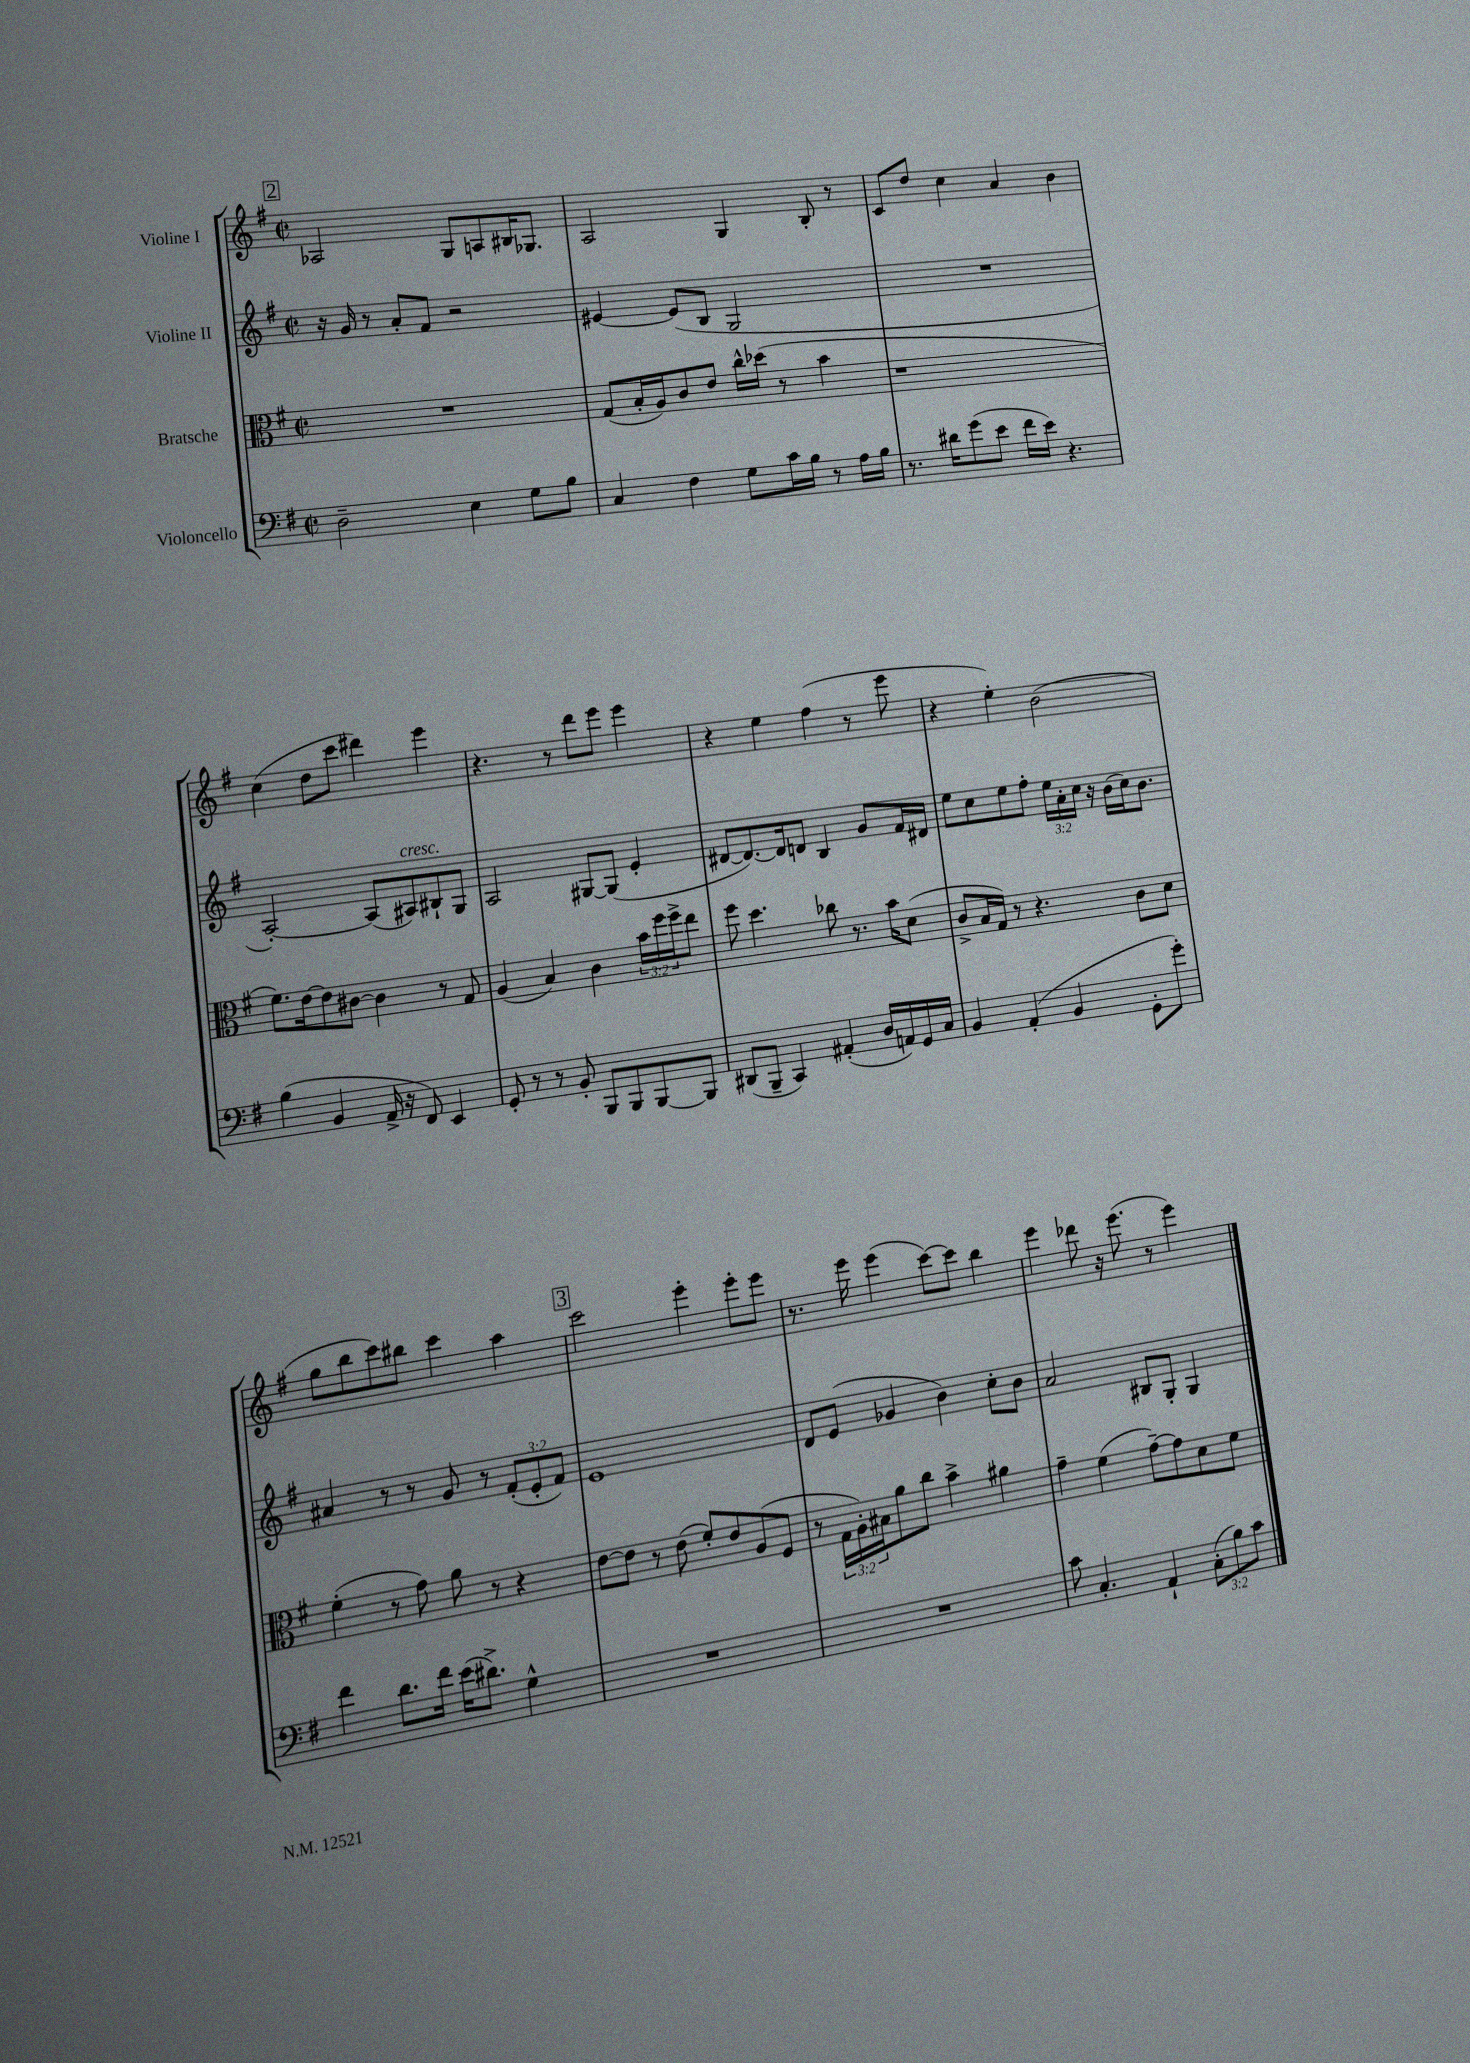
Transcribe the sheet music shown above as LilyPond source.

<<
\new StaffGroup <<
\new Staff = "s0" \with { instrumentName = "Violine I" } {
    \clef treble \key g \major \defaultTimeSignature \time 2/2
    \mark \markup { \box "2" } aes2 g8 a8 bis16 ges8. |
    a2 g4 b8-. r8 |
    c'8 d''8 c''4 a'4 b'4 |
    c''4( d''8 c'''8 dis'''4) e'''4 |
    r4. r8 d'''8 e'''8 e'''4 |
    r4 e''4 fis''4( r8 e'''8 |
    r4 e''4-.) b'2( |
    g''8 b''8 c'''8) bis''8 c'''4 a''4 |
    \mark \markup { \box "3" } c'''2 e'''4-. e'''8-. e'''8 |
    r8. e'''16 e'''4( c'''8~) c'''8 b''4 |
    e'''4 des'''8 r16 e'''8.( r8 e'''4) \bar "|." |
}
\new Staff = "s1" \with { instrumentName = "Violine II" } {
    \clef treble \key g \major \defaultTimeSignature \time 2/2 \override Staff.TupletNumber.text = #tuplet-number::calc-fraction-text
    \mark \markup { \box "2" } r16 g'16 r8 a'8-. fis'8 r2 |
    eis'4~ eis'8( b8 g2 |
    R1 |
    a2~-.) a8( ais8^\markup { \italic "cresc." }) bis8-! g8 |
    a2 gis8~ gis8( e'4-. |
    dis'8~ dis'8.~) dis'16 d'8 b4 g'8 fis'16 dis'16 |
    e''8 c''8 e''8 fis''8-. \tuplet 3/2 { e''16 a'16-. c''16 } r16 b'16( c''16) b'8. |
    ais'4 r8 r8 g'8 r8 \tuplet 3/2 { fis'8-.( e'8-. fis'8) } |
    \mark \markup { \box "3" } e'1 |
    d'8 e'8( ges'4 b'4) c''8-. b'8 |
    a'2 bis8 g8-. g4 \bar "|." |
}
\new Staff = "s2" \with { instrumentName = "Bratsche" } {
    \clef alto \key g \major \defaultTimeSignature \time 2/2 \override Staff.TupletNumber.text = #tuplet-number::calc-fraction-text
    \mark \markup { \box "2" } R1 |
    g8( b16-. a16) c'8 e'8 c''16-^ des''16( r8 b'4 |
    r1 |
    fis'8.) e'16~ e'8 cis'8~ cis'4 r8 g8 |
    a4( b4) c'4 \tuplet 3/2 { b'16 fis''16 fis''16-> } e''8 |
    fis''8 d''4. ces''8 r8. b'16 d'8( |
    c'8-> b16 g16) r8 r4. c'8 d'8 |
    fis'4-.( r8 g'8) a'8 r8 r4 |
    \mark \markup { \box "3" } e'8~ e'8 r8 e'8( fis'8-.) e'8 a8( fis8 |
    r8 \tuplet 3/2 { g16 a16-.) bis16 } a'8 c''8 b'4-> ais'4 |
    g'4-- fis'4( g'8~--) g'8 d'8 fis'8 \bar "|." |
}
\new Staff = "s3" \with { instrumentName = "Violoncello" } {
    \clef bass \key g \major \defaultTimeSignature \time 2/2 \override Staff.TupletNumber.text = #tuplet-number::calc-fraction-text
    \mark \markup { \box "2" } d2-- e4 g8 b8 |
    c4 fis4 g8 c'16 b16 r8 a16 b16 |
    r8. dis'16 g'8( e'8 fis'16 e'16) r4. |
    b4( b,4 a,16-> r16 fis,8) e,4 |
    g,8-. r8 r8 b,8-. b,,8 b,,8 b,,8~ b,,8 |
    dis,8( b,,8-- c,4) ais,4-.( d16 a,16) g,16 c16 |
    b,4 a,4-.( b,4 g,8-. g'8-.) |
    fis'4 d'8. fis'16 e'16( dis'8.->) g4-^ |
    \mark \markup { \box "3" } R1 |
    R1 |
    c'8 c4.-. a,4-! \tuplet 3/2 { c8-.( b8) c'8 } \bar "|." |
}
>>
>>
\layout { \context { \Score \remove "Bar_number_engraver" } }
